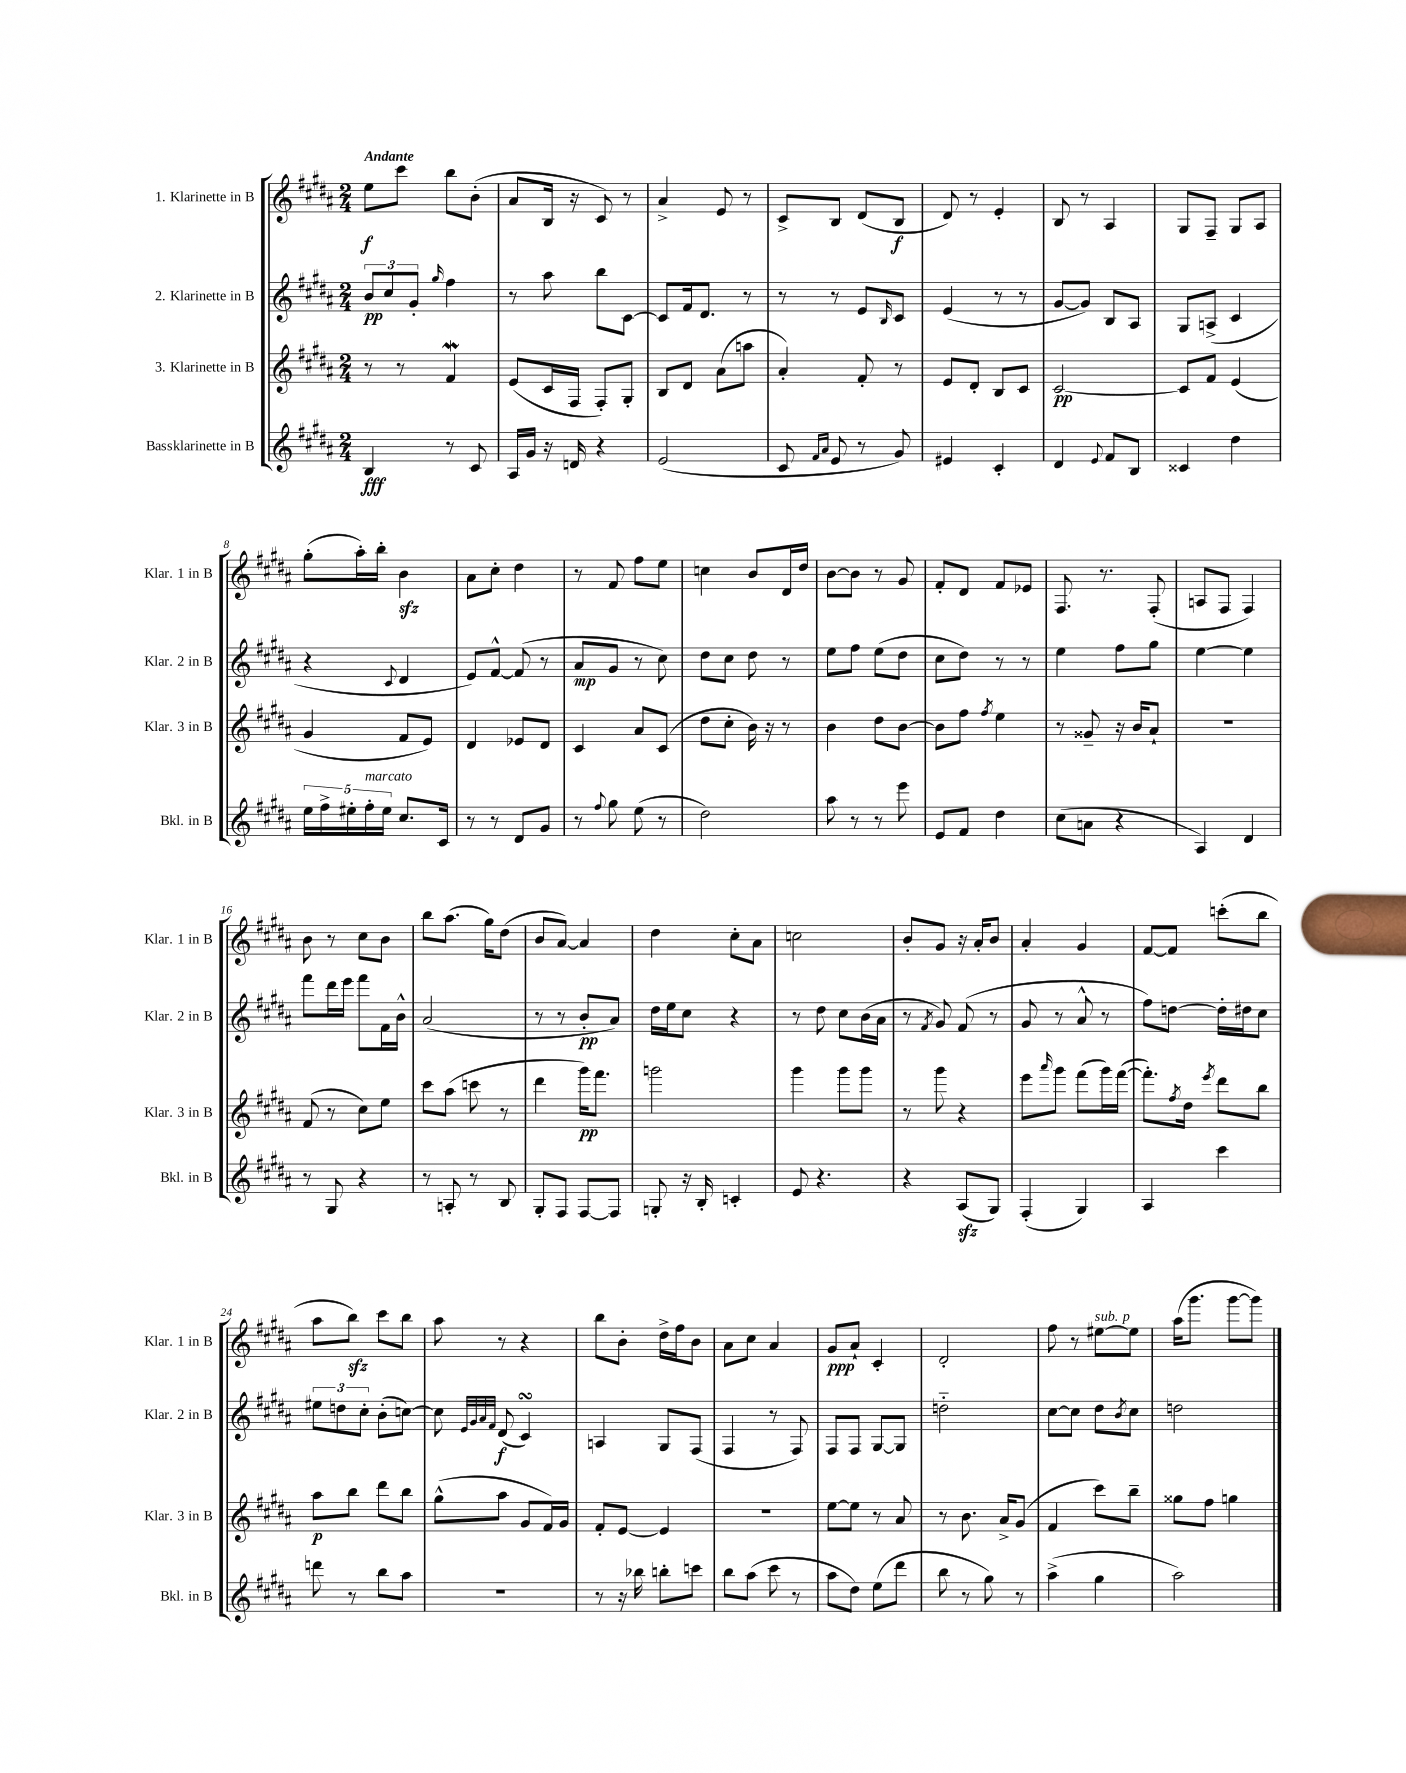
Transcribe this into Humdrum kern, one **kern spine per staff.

**kern	**kern	**kern	**kern
*staff4	*staff3	*staff2	*staff1
*clefG2	*clefG2	*clefG2	*clefG2
*k[f#c#g#d#a#]	*k[f#c#g#d#a#]	*k[f#c#g#d#a#]	*k[f#c#g#d#a#]
*M2/4	*M2/4	*M2/4	*M2/4
4B	8r	12b	8ee
.	.	12cc#	.
.	8r	.	8ccc#
.	.	12g#'	.
.	.	16qqgg#	.
8r	4f#	4ff#	8bb
8c#	.	.	(8b'
=	=	=	=
16A#	(8e	8r	8a#
16g#	.	.	.
16r	16c#	8aa#	16B
16d	16F#	.	16r
4r	8F#')	8bb	8c#)
.	8G#'	[8c#	8r
=	=	=	=
(2e	8B	8c#]	4a#^
.	8d#	16f#	.
.	.	8.d#	.
.	(8a#	.	8e
.	8aa	8r	8r
=	=	=	=
8c#	4a#')	8r	8c#^
16qqf#	.	.	.
16qqa#	.	.	.
8e	.	8r	8B
8r	8f#'	8e	(8d#
.	.	16qqB	.
8g#)	8r	8c#	8B
=	=	=	=
4e#	8e	(4e	8d#)
.	8d#'	.	8r
4c#'	8B	8r	4e'
.	8c#	8r	.
=	=	=	=
4d#	[2c#	[8g#	8B
.	.	8g#])	8r
8qqe	.	.	.
8f#	.	8B	4A#
8B	.	8A#	.
=	=	=	=
4c##	8c#]	8G#	8G#
.	8f#	(8A^	8F#~
4dd#	(4e	4c#	8G#
.	.	.	8A#
=	=	=	=
20ee	4g#	4r	(8gg#'
20ff#^	.	.	.
20ee#'	.	.	.
.	.	.	16aa#')
20ff#'	.	.	.
.	.	.	16bb'
20ee#	.	.	.
.	.	8qqc#	.
8.cc#	8f#	4d#	4b
.	8e)	.	.
16c#	.	.	.
=	=	=	=
8r	4d#	8e)	8a#
8r	.	[8f#^^	8cc#'
8d#	8e-	(8f#]	4dd#
8g#	8d#	8r	.
=	=	=	=
8r	4c#	8a#	8r
8qqff#	.	.	.
8gg#	.	8g#	8f#
(8ee	8a#	8r	8ff#
8r	(8c#	8cc#)	8ee
=	=	=	=
2dd#)	8dd#	8dd#	4cc
.	8cc#'	8cc#	.
.	16b)	8dd#	8b
.	16r	.	.
.	8r	8r	16d#
.	.	.	16dd#
=	=	=	=
8aa#	4b	8ee	[8b
8r	.	8ff#	8b]
8r	8dd#	(8ee	8r
8eee	[8b	8dd#	8g#
=	=	=	=
8e	8b]	8cc#	8f#'
8f#	8ff#	8dd#)	8d#
.	8qff#	.	.
4dd#	4ee	8r	8f#
.	.	8r	8e-
=	=	=	=
(8cc#	8r	4ee	8.F#
8a	8g##~	.	.
.	.	.	8.r
4r	16r	8ff#	.
.	16b	.	.
.	8a#`	8gg#	(8F#'
=	=	=	=
4A#)	2r	[4ee	8A
.	.	.	8F#
4d#	.	4ee]	4F#)
=	=	=	=
8r	(8f#	8fff#	8b
8G#	8r	16ddd#	8r
.	.	16eee	.
4r	8cc#)	8fff#	8cc#
.	8ee	16f#	8b
.	.	16b^^	.
=	=	=	=
8r	8ccc#	(2a#	8bb
8A'	(8aa#	.	(8.aa#
8r	8ccc	.	.
.	.	.	16gg#)
8B	8r	.	(8dd#
=	=	=	=
8G#'	4ddd#	8r	8b
8F#	.	8r	[8a#)
[8F#	16ggg#)	8b'	4a#]
.	8.fff#	.	.
8F#]	.	8a#)	.
=	=	=	=
8G'	2ggg	16dd#	4dd#
.	.	16ee	.
16r	.	8cc#	.
16B'	.	.	.
4c'	.	4r	8cc#'
.	.	.	8a#
=	=	=	=
8e	4ggg#	8r	2cc
4.r	.	8dd#	.
.	8ggg#	8cc#	.
.	8ggg#	(16b	.
.	.	16a#	.
=	=	=	=
4r	8r	8r	8b'
.	.	8qf#	.
.	8ggg#	8g#)	8g#
(8A#	4r	(8f#	16r
.	.	.	16a#'
8G#)	.	8r	8b
=	=	=	=
(4F#'	8eee	8g#	4a#'
.	16qqaaa#	.	.
.	8ggg#	8r	.
4G#)	(8fff#	8a#^^	4g#
.	16ggg#)	8r	.
.	([16fff#	.	.
=	=	=	=
4A#	8.fff#'])	8ff#)	[8f#
.	.	[8dd	8f#]
.	8qff#	.	.
.	16dd#	.	.
.	8qeee	.	.
4ccc#	8ddd#	16dd']	(8ccc'
.	.	16dd#	.
.	8bb	8cc#	8bb
=	=	=	=
8ddd	8aa#	12ee#	8aa#
.	.	12dd	.
8r	8bb	.	8bb)
.	.	12cc#'	.
8bb	8ddd#	(8b'	8ccc#
8aa#	8bb	[8cc)	8bb
=	=	=	=
2r	(8gg#^^	8cc]	8aa#
.	.	32qqe	.
.	.	32qqg#	.
.	.	32qqa#	.
.	.	32qqf#	.
.	8aa#	(8d#	8r
.	8g#	4c#)	4r
.	16f#)	.	.
.	16g#	.	.
=	=	=	=
8r	8f#'	4A	8bb
16r	[8e	.	8b'
16bb-	.	.	.
8bb'	4e]	8G#	16dd#^
.	.	.	16ff#
8ccc	.	(8F#	8b
=	=	=	=
8bb	2r	4F#	8a#
(8aa#	.	.	8cc#
8ccc#	.	8r	4a#
8r	.	8F#)	.
=	=	=	=
8aa#	[8ee	8F#	8g#
8dd#)	8ee]	8F#	8a#`
(8ee	8r	[8G#	4c#'
8ddd#	8a#	8G#]	.
=	=	=	=
8bb	8r	2dd'~	2d#'
8r	8.b	.	.
8gg#)	.	.	.
.	16a#^	.	.
8r	(8g#	.	.
=	=	=	=
(4aa#^	4f#	[8cc#	8ff#
.	.	8cc#]	8r
4gg#	8ccc#)	8dd#	[8ee#
.	.	8qb	.
.	8bb~	8cc#	8ee#]
=	=	=	=
2aa#)	8gg##	2dd	(16aa#
.	.	.	8.ggg#
.	8ff#	.	.
.	4gg	.	[8ggg#
.	.	.	8ggg#])
==	==	==	==
*-	*-	*-	*-
